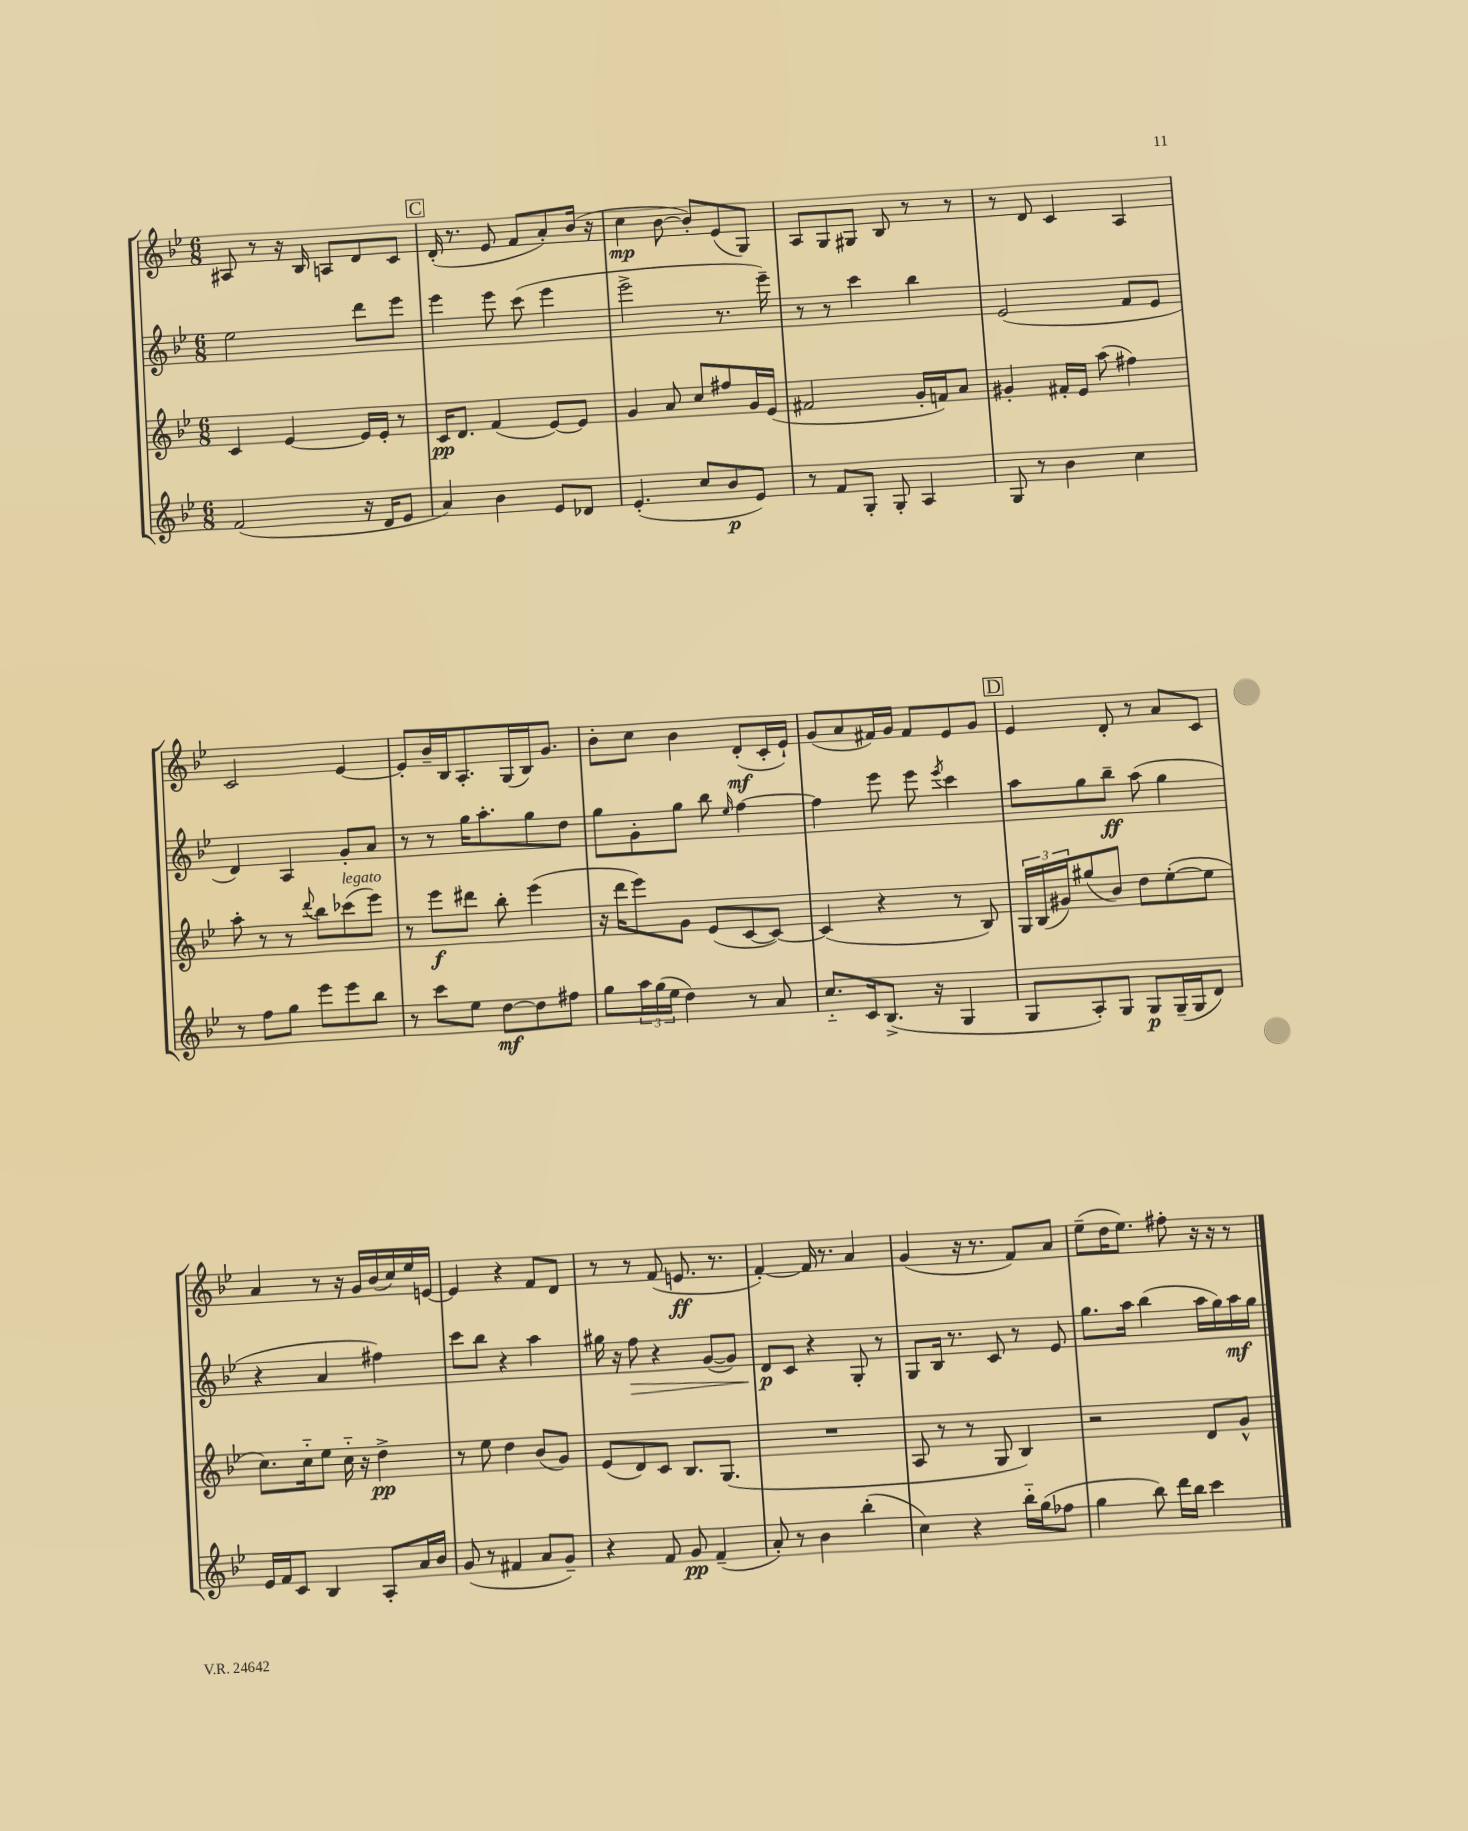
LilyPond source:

<<
\new StaffGroup <<
\new Staff = "s0" {
    \clef treble \key bes \major \numericTimeSignature \time 6/8
    ais8 r8 r16 bes16 a8 d'8 c'8 |
    \mark \markup { \box "C" } d'16-.( r8. ees'8 f'8 a'8-.) bes'16( r16 |
    c''4\mp bes'8~ bes'8-.) ees'8( g8) |
    a8 g8 gis8 bes8 r8 r8 |
    r8 d'8 c'4 a4 |
    c'2 ees'4~ |
    ees'8-. bes'16-- bes16 a8.-. g16( bes16) g'8. |
    bes'8-. c''8 bes'4 d'8-.\mf( c'16-. ees'16-!) |
    g'8( a'8 fis'16) g'16 fis'8 ees'8 g'8 |
    \mark \markup { \box "D" } ees'4 d'8-. r8 a'8 c'8 |
    a'4 r8 r16 g'16 bes'16( c''16) ees''16 e'16~ |
    e'4 r4 f'8 d'8 |
    r8 r8 f'8( e'8.\ff r8. |
    f'4~-.) f'16 r8. a'4 |
    g'4( r16 r8. f'8) a'8 |
    ees''8--( d''16 ees''8.) fis''8-. r16 r16 r8 \bar "|." |
}
\new Staff = "s1" {
    \clef treble \key bes \major \numericTimeSignature \time 6/8
    ees''2 d'''8 ees'''8 |
    \mark \markup { \box "C" } ees'''4 ees'''8 c'''8( ees'''4 |
    ees'''2-> r8. ees'''16--) |
    r8 r8 c'''4 bes''4 |
    ees'2( f'8 ees'8 |
    d'4) a4 g'8-. a'8 |
    r8 r8 g''16 a''8.-. g''8 d''8 |
    g''8 g'8-. g''8 bes''8 \grace { ees''16 } f''4~ |
    f''4 ees'''8 ees'''8 \acciaccatura { ees'''8 } c'''4 |
    \mark \markup { \box "D" } a''8 g''8 bes''8--\ff a''8( g''4 |
    r4 a'4 fis''4) |
    c'''8 bes''8 r4 a''4 |
    gis''16 r16 f''8\> r4 g'8~( g'8) |
    d'8\p\! c'8 r4 g8-. r8 |
    g8 bes16 r8. c'8 r8 ees'8 |
    g''8. a''16 bes''4( a''16 g''16) a''16\mf g''16 \bar "|." |
}
\new Staff = "s2" {
    \clef treble \key bes \major \numericTimeSignature \time 6/8
    c'4 ees'4~ ees'16 ees'16-. r8 |
    \mark \markup { \box "C" } c'16\pp d'8. f'4( ees'8~) ees'8 |
    g'4 a'8 c''8 fis''8 g'16 ees'16( |
    fis'2 g'16-. f'16) a'8 |
    gis'4-. fis'16-. ees'16 a''8( fis''4) |
    a''8-. r8 r8 \appoggiatura { d'''8 } bes''8 ces'''8^\markup { \italic "legato" }( ees'''8) |
    r8 ees'''8\f dis'''8 bes''8-. ees'''4( |
    r16 d'''16 ees'''8) g'8 ees'8( c'8~ c'8~) |
    c'4( r4 r8 bes8) |
    \mark \markup { \box "D" } \tuplet 3/2 { g16 bes16( gis'16) } gis''8( bes'8) d''8 ees''8~-.( ees''8 |
    c''8.) c''16-_ ees''8 c''16-_ r16 d''4->\pp |
    r8 ees''8 d''4 bes'8( g'8) |
    ees'8( d'8) c'8 bes8. g8.( |
    R2. |
    a8 r8 r8 g8 bes4) |
    r2 d'8 g'8-^ \bar "|." |
}
\new Staff = "s3" {
    \clef treble \key bes \major \numericTimeSignature \time 6/8
    f'2( r16 d'16 ees'8 |
    \mark \markup { \box "C" } a'4) bes'4 ees'8 des'8 |
    ees'4.-.( c''8 bes'8\p ees'8) |
    r8 f'8 g8-. g8-. a4 |
    g8 r8 bes'4 c''4 |
    r8 f''8 g''8 ees'''8 ees'''8 bes''8 |
    r8 c'''8 ees''8 d''8~\mf d''8 fis''8 |
    g''8 \tuplet 3/2 { a''16 g''16( ees''16 } d''4) r8 a'8 |
    c''8.-_ c'16 bes8.->( r16 g4 |
    \mark \markup { \box "D" } g8 a8-.) g8 g8\p g16--( g16 d'8) |
    ees'16 f'16 c'8 bes4 a8-. a'16 bes'16 |
    g'8( r8 fis'4 a'8 g'8--) |
    r4 f'8 g'8\pp f'4--( |
    a'8-.) r8 bes'4 bes''4-.( |
    c''4) r4 bes''16-_ g''16( fes''8 |
    g''4 bes''8) d'''16 bes''16 c'''4 \bar "|." |
}
>>
>>
\layout { \context { \Score \remove "Bar_number_engraver" } }
